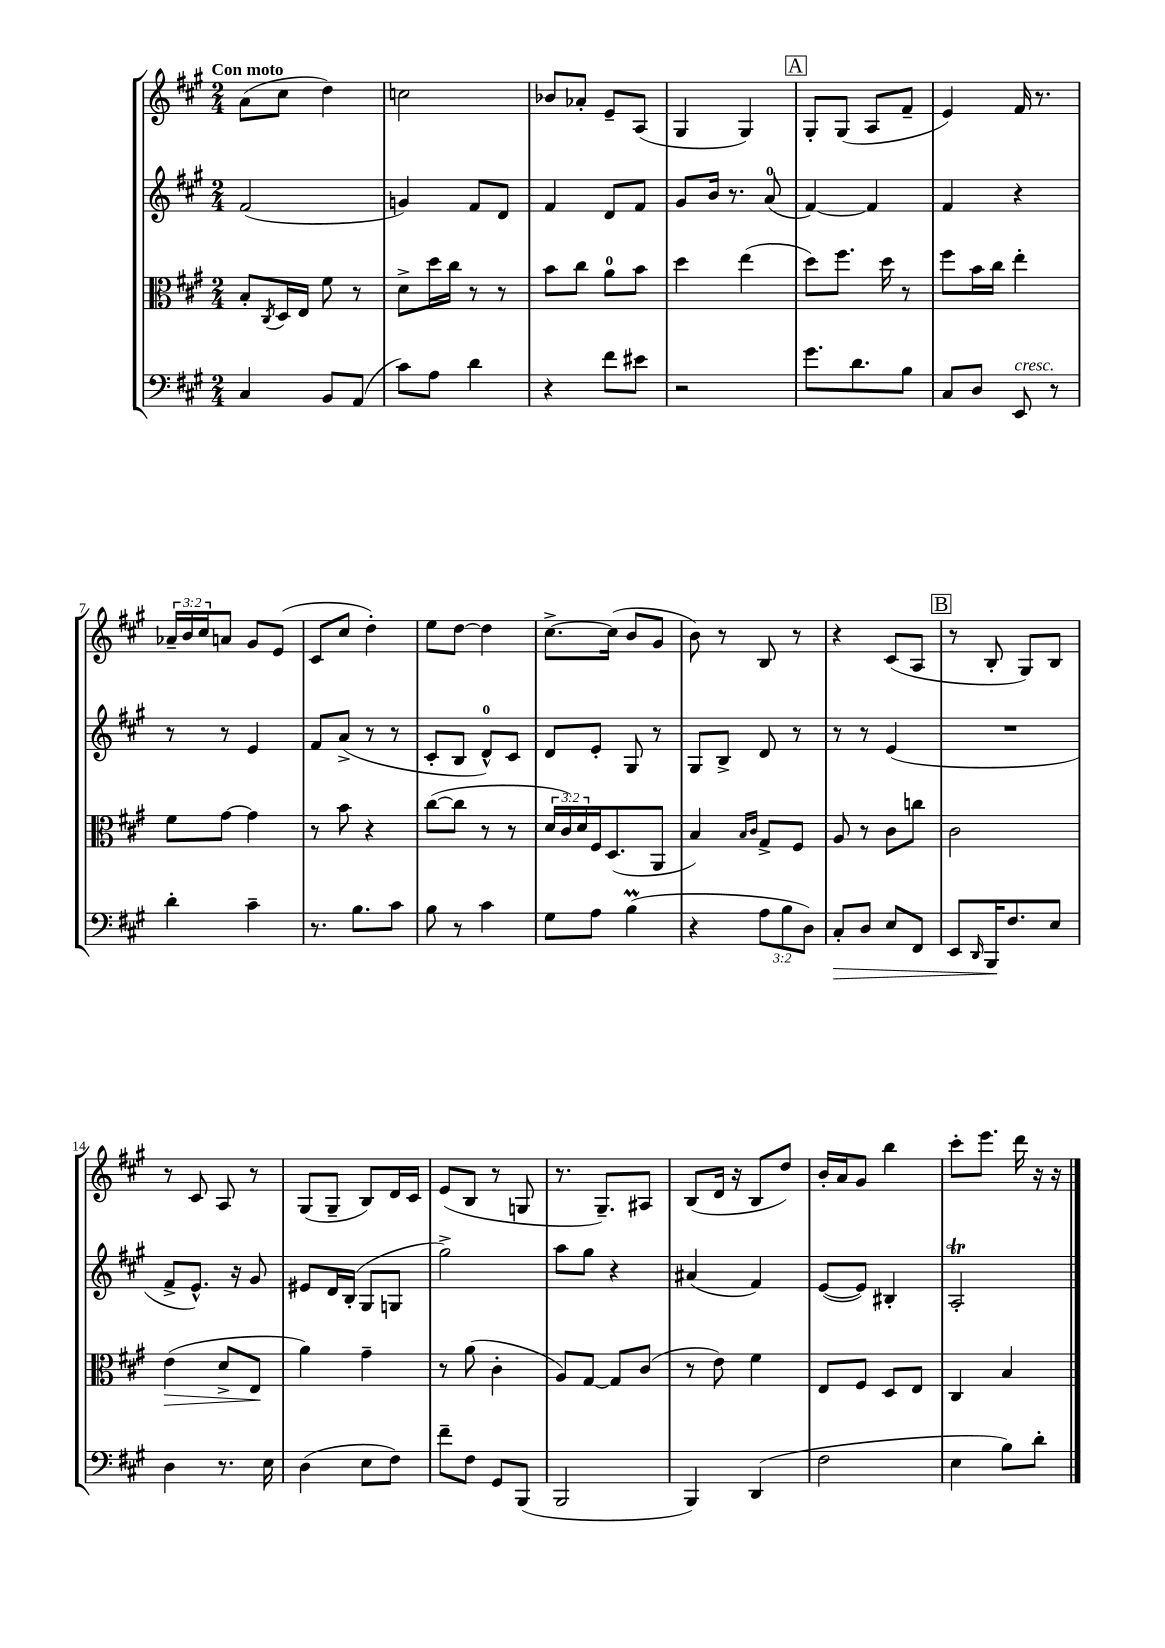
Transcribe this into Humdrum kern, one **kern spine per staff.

**kern	**kern	**kern	**kern
*staff4	*staff3	*staff2	*staff1
*clefF4	*clefC3	*clefG2	*clefG2
*k[f#c#g#]	*k[f#c#g#]	*k[f#c#g#]	*k[f#c#g#]
*M2/4	*M2/4	*M2/4	*M2/4
4C#/	8B'/L	(2f#/	(8a\L
.	8qC#/	.	.
.	16D/L	.	8cc#\J
.	16E/JJ	.	.
8BB/L	8f#\	.	4dd\)
(8AA/J	8r	.	.
=	=	=	=
8c#\L)	8d^\L	4g/)	2cc\
8A\J	16dd\L	.	.
.	16cc#\JJ	.	.
4d\	8r	8f#/L	.
.	8r	8d/J	.
=	=	=	=
4r	8b\L	4f#/	8b-/L
.	8cc#\J	.	8a-'/J
8f#\L	8a\L	8d/L	8e~/L
8e#\J	8b\J	8f#/J	(8A/J
=	=	=	=
2r	4dd\	8g#/L	4G#/
.	.	16b/Jk	.
.	.	8.r	.
.	(4ee\	.	4G#/)
.	.	(8a/	.
=	=	=	=
8.g#\L	8dd\L)	[4f#/)	8G#'/L
.	8.ff#\J	.	(8G#/J
8.d\	.	.	.
.	.	4f#/]	8A/L
.	16dd\	.	.
8B\J	8r	.	8f#~/J
=	=	=	=
8C#/L	8ff#\L	4f#/	4e/)
8D/J	16b\L	.	.
.	16cc#\JJ	.	.
8EE/	4ee'\	4r	16f#/
.	.	.	8.r
8r	.	.	.
=	=	=	=
4d'\	8f#\L	8r	24a-~/LL
.	.	.	24b/
.	.	.	24cc#/J
.	[8g#\J	8r	8a/J
4c#~\	4g#\]	4e/	8g#/L
.	.	.	(8e/J
=	=	=	=
8.r	8r	8f#/L	8c#/L
.	8b\	(8a^/J	8cc#/J
8.B\L	.	.	.
.	4r	8r	4dd'\)
8c#\J	.	8r	.
=	=	=	=
8B\	([8cc#\L	8c#'/L	8ee\L
8r	8cc#\]J	8B/J	[8dd\J
4c#\	8r	8d^^/L)	4dd\]
.	8r	8c#/J	.
=	=	=	=
8G#\L	24d/LL	8d/L	[8.cc#^\L
.	24c#/)	.	.
.	24d/	.	.
8A\J	16F#/J	8e'/J	.
.	(8.D/	.	(16cc#\]Jk
(4B\	.	8G#/	8b/L
.	8AA/J	8r	8g#/J
=	=	=	=
4r	4B/)	8G#/L	8b\)
.	.	8B^/J	8r
.	16qqB/LL	.	.
.	16qqc#/JJ	.	.
12A\L	8G#^/L	8d/	8B/
12B\	.	.	.
.	8F#/J	8r	8r
12D\J)	.	.	.
=	=	=	=
8C#'/L	8A/	8r	4r
8D/J	8r	8r	.
8E/L	8c#\L	(4e/	(8c#/L
8FF#/J	8cc\J	.	8A/J
=	=	=	=
8EE/L	2c#\	2r	8r
16qqDD/	.	.	.
16BBB/K	.	.	8B'/
8.F#/	.	.	.
.	.	.	8G#/L)
8E/J	.	.	8B/J
=	=	=	=
4D\	(4e\	8f#^/L	8r
.	.	8.e^^/J)	8c#/
8.r	8d^/L	.	8A/
.	.	16r	.
.	8E/J	8g#/	8r
16E\	.	.	.
=	=	=	=
(4D\	4a\)	8e#/L	(8G#/L
.	.	16d/L	8G#~/J
.	.	(16B'/JJ	.
8E\L	4g#~\	8G#/L	8B/L)
8F#\J)	.	8G/J	16d/L
.	.	.	16c#/JJ
=	=	=	=
8f#~\L	8r	2gg#^\)	(8e/L
8F#\J	(8a\	.	8B/J
8GG#/L	4c#'\	.	8r
(8BBB/J	.	.	8G/
=	=	=	=
2BBB/	8A/L)	8aa\L	8.r
.	[8G#/J	8gg#\J	.
.	.	.	8.G#~/L)
.	8G#/]L	4r	.
.	(8c#/J	.	8A#/J
=	=	=	=
4BBB/)	8r	(4a#/	(8B/L
.	8e\)	.	16d/Jk
.	.	.	16r
(4DD/	4f#\	4f#/)	8B/L
.	.	.	8dd/J)
=	=	=	=
2F#\	8E/L	([8e/L	16b'/LL
.	.	.	16a/J
.	8F#/J	8e/]J)	8g#/J
.	8D/L	4B#'/	4bb\
.	8E/J	.	.
=	=	=	=
4E\	4C#/	2A'/	8ccc#'\L
.	.	.	8.eee\J
8B\L)	4B/	.	.
.	.	.	16ddd\
8d'\J	.	.	16r
.	.	.	16r
==	==	==	==
*-	*-	*-	*-
